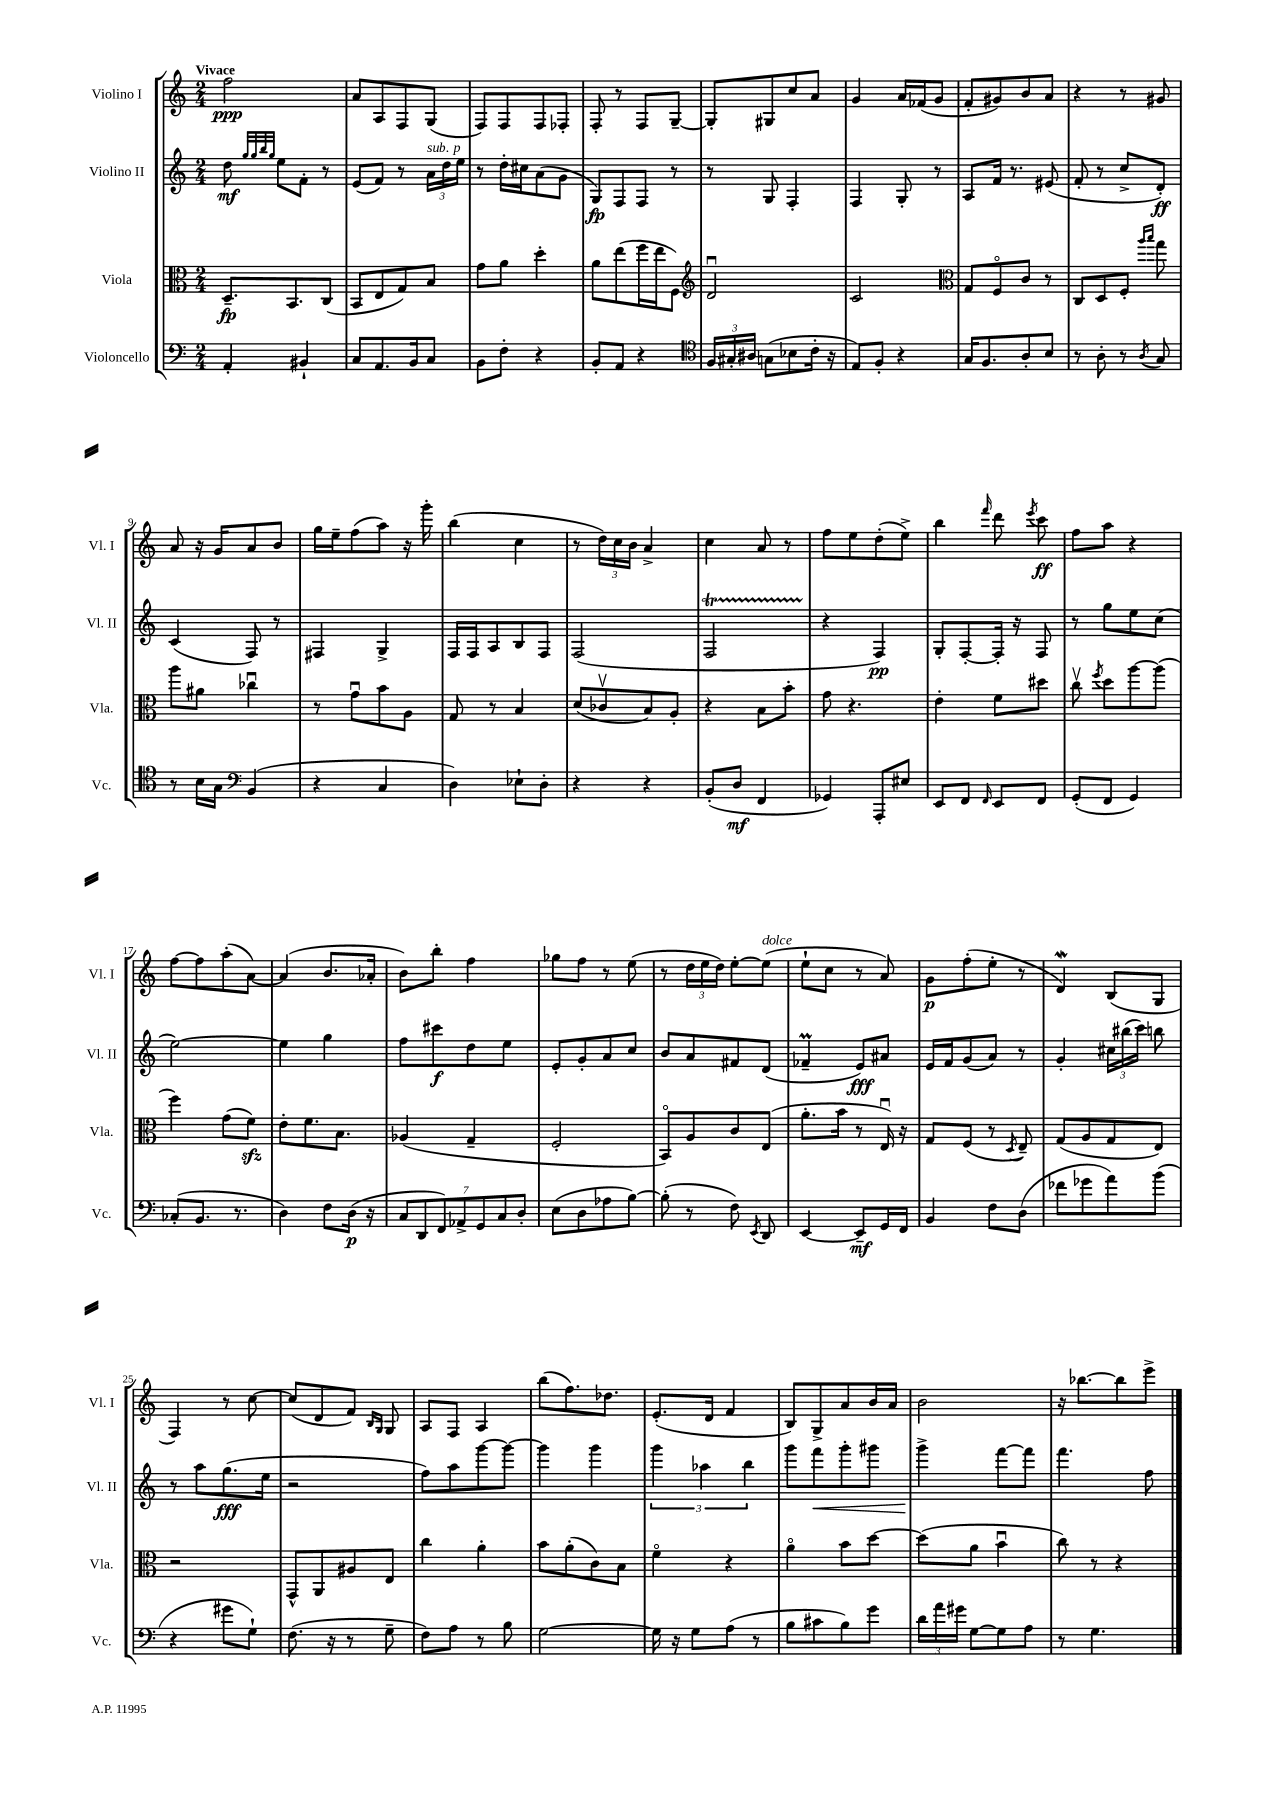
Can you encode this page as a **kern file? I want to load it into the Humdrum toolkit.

**kern	**dynam	**kern	**dynam	**kern	**dynam	**kern	**dynam
*part4	*part4	*part3	*part3	*part2	*part2	*part1	*part1
*staff4	*staff4	*staff3	*staff3	*staff2	*staff2	*staff1	*staff1
*I"Violoncello	*	*I"Viola	*	*I"Violino II	*	*I"Violino I	*
*I'Vc.	*	*I'Vla.	*	*I'Vl. II	*	*I'Vl. I	*
*clefF4	*	*clefC3	*	*clefG2	*	*clefG2	*
*k[]	*	*k[]	*	*k[]	*	*k[]	*
*M2/4	*	*M2/4	*	*M2/4	*	*M2/4	*
=1	=1	=1	=1	=1	=1	=1	=1
!	!	!	!	!	!	!LO:TX:a:B:t=Vivace	!
4AA'/	.	8.D~/L	fp	8dd\	mf	2ff\	ppp
.	.	.	.	32qqgg/LLL	.	.	.
.	.	.	.	32qqgg/	.	.	.
.	.	.	.	32qqbb/	.	.	.
.	.	.	.	32qqgg/JJJ	.	.	.
.	.	.	.	8ee\L	.	.	.
.	.	8.BB/	.	.	.	.	.
4BB#X`/	.	.	.	8f'\J	.	.	.
.	.	(8C/J	.	8r	.	.	.
=2	=2	=2	=2	=2	=2	=2	=2
8C/L	.	8BB/L	.	(8e/L	.	8a/L	.
8.AA/	.	8E/	.	8f/J)	.	8A/	.
.	.	8G/)	.	8r	.	8F/	.
16BB/k	.	.	.	.	.	.	.
!	!	!	!	!LO:TX:a:i:t=sub. p	!	!	!
8C/J	.	8B/J	.	24a\LL	.	(8G/J	.
.	.	.	.	24dd\	.	.	.
.	.	.	.	24ee\JJ	.	.	.
=3	=3	=3	=3	=3	=3	=3	=3
8BB\L	.	8g\L	.	8r	.	8F/L)	.
8F'\J	.	8a\J	.	16dd'\LL	.	8F/	.
.	.	.	.	16cc#X\J	.	.	.
4r	.	4dd'\	.	(8a\	.	8F/	.
.	.	.	.	8g\J	.	8F-X'/J	.
=4	=4	=4	=4	=4	=4	=4	=4
8BB'/L	.	8a\L	.	8G/L)	fp	8F'/	.
8AA/J	.	(8ee\	.	8F/	.	8r	.
4r	.	16ff\L	.	8F/J	.	8F/L	.
.	.	16ee\J	.	.	.	.	.
.	.	8F\J)	.	8r	.	[8G~/J	.
=5	=5	=5	=5	=5	=5	=5	=5
*clefC4	*	*clefG2	*	*	*	*	*
24F/LL	.	2du/	.	8r	.	8G'/L]	.
24G#X'/	.	.	.	.	.	.	.
24A#X/JJ	.	.	.	.	.	.	.
(8Gn\L	.	.	.	8G/	.	8G#X/	.
8B-X\	.	.	.	4F'/	.	8cc/	.
16c'\Jk	.	.	.	.	.	8a/J	.
16r	.	.	.	.	.	.	.
=6	=6	=6	=6	=6	=6	=6	=6
8E/L)	.	2c/	.	4F/	.	4g/	.
8F'/J	.	.	.	.	.	.	.
4r	.	.	.	8G'/	.	16a/LL	.
.	.	.	.	.	.	(16f-X/J	.
.	.	.	.	8r	.	8g/J	.
=7	=7	=7	=7	=7	=7	=7	=7
*	*	*clefC3	*	*	*	*	*
16G/KL	.	8G/L	.	8A/L	.	8f'/L	.
8.F/	.	.	.	.	.	.	.
.	.	8F/	.	16f/Jk	.	8g#X/)	.
.	.	.	.	8.r	.	.	.
8A'/	.	8c/J	.	.	.	8b/	.
8B/J	.	8r	.	(8e#X/	.	8a/J	.
=8	=8	=8	=8	=8	=8	=8	=8
8r	.	8C/L	.	8f'/	.	4r	.
8A'\	.	8D/	.	8r	.	.	.
8r	.	8F'/J	.	8cc^/L	.	8r	.
.	.	16qqaa/LL	.	.	.	.	.
8qA/	.	16qqbb/JJ	.	.	.	.	.
8G/	.	8gg\	.	8d'/J)	ff	8g#X/	.
!!LO:LB:g=z
=9	=9	=9	=9	=9	=9	=9	=9
8r	.	8aa\L	.	(4c/	.	8a/	.
16B\LL	.	8a#X\J	.	.	.	16r	.
16G\JJ	.	.	.	.	.	16g/KL	.
*clefF4	*	*	*	*	*	*	*
(4BB/	.	4cc-Xu\	.	8F/)	.	8a/	.
.	.	.	.	8r	.	8b/J	.
=10	=10	=10	=10	=10	=10	=10	=10
4r	.	8r	.	4F#X/	.	16gg\LL	.
.	.	.	.	.	.	16ee~\J	.
.	.	8gu\L	.	.	.	(8ff\	.
4C/	.	8b\	.	4G^/	.	8aa\J)	.
.	.	8A\J	.	.	.	16r	.
.	.	.	.	.	.	16ggg'\	.
=11	=11	=11	=11	=11	=11	=11	=11
4D\)	.	8G/	.	16F/LL	.	(4bb\	.
.	.	.	.	16F/J	.	.	.
.	.	8r	.	8A/	.	.	.
8E-X`\L	.	4B/	.	8B/	.	4cc\	.
8D'\J	.	.	.	8F/J	.	.	.
=12	=12	=12	=12	=12	=12	=12	=12
4r	.	(8d/L	.	(2F/	.	8r	.
.	.	8c-Xv/	.	.	.	24dd\LL)	.
.	.	.	.	.	.	24cc\	.
.	.	.	.	.	.	24b\JJ	.
4r	.	8B/)	.	.	.	4a^/	.
.	.	8A'/J	.	.	.	.	.
=13	=13	=13	=13	=13	=13	=13	=13
(8BB'/L	.	4r	.	2FT/	.	4cc\	.
8D/J	mf	.	.	.	.	.	.
4FF/	.	8B\L	.	.	.	8a/	.
.	.	8b'\J	.	.	.	8r	.
=14	=14	=14	=14	=14	=14	=14	=14
4GG-X/)	.	8g\	.	4r	.	8ff\L	.
.	.	4.r	.	.	.	8ee\	.
8AAA'/L	.	.	.	4F/)	pp	(8dd'\	.
8E#X/J	.	.	.	.	.	8ee^\J)	.
=15	=15	=15	=15	=15	=15	=15	=15
8EE/L	.	4e'\	.	8G'/L	.	4bb\	.
8FF/J	.	.	.	[8F'/	.	.	.
16qqFF/	.	.	.	.	.	16qqfff/	.
8EE/L	.	8f\L	.	16F'/Jk]	.	8ddd\	.
.	.	.	.	16r	.	.	.
.	.	.	.	.	.	8qeee/	.
8FF/J	.	8dd#X\J	.	8F/	.	8ccc\	ff
=16	=16	=16	=16	=16	=16	=16	=16
(8GG'/L	.	8ccv\	.	8r	.	8ff\L	.
.	.	8qff/	.	.	.	.	.
8FF/J	.	8dd\L	.	8gg\L	.	8aa\J	.
4GG/)	.	[8aa\	.	8ee\	.	4r	.
.	.	(8aa\J]	.	(8cc\J	.	.	.
!!LO:LB:g=z
=17	=17	=17	=17	=17	=17	=17	=17
(8C-X'/L	.	4ff\)	.	[2ee\)	.	[8ff\L	.
8.BB/J	.	.	.	.	.	8ff\]	.
.	.	(8g\L	.	.	.	(8aa'\	.
8.r	.	.	.	.	.	.	.
.	.	8fzz\J)	.	.	.	[8a\J)	.
=18	=18	=18	=18	=18	=18	=18	=18
4D\)	.	8e'\L	.	4ee\]	.	(4a/]	.
.	.	8.f\	.	.	.	.	.
8F\L	.	.	.	4gg\	.	8.b/L	.
.	.	8.B\J	.	.	.	.	.
(16D\Jk	p	.	.	.	.	.	.
16r	.	.	.	.	.	16a-X'/Jk	.
=19	=19	=19	=19	=19	=19	=19	=19
14C/L	.	(4A-X/	.	8ff\L	.	8b\L)	.
14DD/	.	.	.	.	.	.	.
.	.	.	.	8ccc#X\	f	8bb'\J	.
14FF/)	.	.	.	.	.	.	.
14AA-X^/	.	.	.	.	.	.	.
.	.	4G~/	.	8dd\	.	4ff\	.
14GG/	.	.	.	.	.	.	.
14C/	.	.	.	.	.	.	.
.	.	.	.	8ee\J	.	.	.
14D'/J	.	.	.	.	.	.	.
=20	=20	=20	=20	=20	=20	=20	=20
(8E\L	.	2F'/	.	8e'/L	.	8gg-X\L	.
8D\	.	.	.	8g'/	.	8ff\J	.
8A-X\	.	.	.	8a/	.	8r	.
[8B\J)	.	.	.	8cc/J	.	(8ee\	.
=21	=21	=21	=21	=21	=21	=21	=21
(8B'\]	.	8BB/L)	.	8b/L	.	8r	.
8r	.	8A/	.	8a/	.	24dd\LL	.
.	.	.	.	.	.	24ee\	.
.	.	.	.	.	.	24dd\JJ)	.
8F\)	.	8c/	.	8f#X/	.	[8ee'\L	.
8qEE/	.	.	.	.	.	.	.
!	!	!	!	!	!	!LO:TX:a:i:t=dolce	!
8DD/	.	(8E/J	.	(8d/J	.	(8ee\J]	.
=22	=22	=22	=22	=22	=22	=22	=22
[4EE/	.	8.a'\L	.	4f-XM~/	.	8ee`\L	.
.	.	.	.	.	.	8cc\J	.
.	.	16b\Jk	.	.	.	.	.
8EE~/L]	mf	8r	.	8e/L)	fff	8r	.
16GG/L	.	16Eu/)	.	8a#X/J	.	8a/)	.
16FF/JJ	.	16r	.	.	.	.	.
=23	=23	=23	=23	=23	=23	=23	=23
4BB/	.	8G/L	.	16e/LL	.	8g\L	p
.	.	.	.	16f/J	.	.	.
.	.	(8F/J	.	(8g/	.	(8ff'\	.
8F\L	.	8r	.	8a/J)	.	8ee'\J	.
.	.	8qD/	.	.	.	.	.
(8D\J	.	8E~/)	.	8r	.	8r	.
=24	=24	=24	=24	=24	=24	=24	=24
8f-X\L	.	(8G/L	.	4g'/	.	4dW/)	.
8g-X\	.	8A/	.	.	.	.	.
8a\)	.	8G/	.	24cc#X\LL	.	(8B/L	.
.	.	.	.	(24bb#X\	.	.	.
.	.	.	.	24ccc\JJ)	.	.	.
(8b\J	.	8E/J)	.	8bbn\	.	8G/J	.
!!LO:LB:g=z
=25	=25	=25	=25	=25	=25	=25	=25
4r	.	2r	.	8r	.	4F/)	.
.	.	.	.	8aa\L	.	.	.
8g#X\L	.	.	.	(8.gg\	fff	8r	.
8G`\J)	.	.	.	.	.	[8cc\	.
.	.	.	.	16ee\Jk	.	.	.
=26	=26	=26	=26	=26	=26	=26	=26
(8.F\	.	8GG^^/L	.	2r	.	(8cc/L]	.
.	.	8AA/	.	.	.	8d/	.
16r	.	.	.	.	.	.	.
8r	.	8A#X/	.	.	.	8f/J)	.
.	.	.	.	.	.	16qqB/LL	.
.	.	.	.	.	.	16qqG/JJ	.
8G~\	.	8E/J	.	.	.	8G/	.
=27	=27	=27	=27	=27	=27	=27	=27
8F\L)	.	4cc\	.	8ff\L)	.	8A/L	.
8A\J	.	.	.	8aa\	.	8F/J	.
8r	.	4a'\	.	[8ggg\	.	4A/	.
8B\	.	.	.	8ggg\J_	.	.	.
=28	=28	=28	=28	=28	=28	=28	=28
[2G\	.	8b\L	.	4ggg\]	.	(8bb\L	.
.	.	(8a'\	.	.	.	8.ff\)	.
.	.	8c\)	.	4ggg\	.	.	.
.	.	.	.	.	.	8.dd-X\J	.
.	.	8B\J	.	.	.	.	.
=29	=29	=29	=29	=29	=29	=29	=29
16G\]	.	4f\	.	6ggg\	.	(8.e'/L	.
16r	.	.	.	.	.	.	.
8G\L	.	.	.	.	.	.	.
.	.	.	.	6aa-X\	.	.	.
.	.	.	.	.	.	16d/Jk	.
(8A\J	.	4r	.	.	.	4f/	.
.	.	.	.	6bb\	.	.	.
8r	.	.	.	.	.	.	.
=30	=30	=30	=30	=30	=30	=30	=30
8B\L	.	4a\	.	8ggg\L	.	8B/L)	.
!	!	!	!	!	!LO:HP:b	!	!
8c#X\	.	.	.	8fff\	<	8G^/	.
8B\)	.	8b\L	.	8ggg'\	.	8a/	.
8g\J	.	[8dd\J	.	8ggg#X\J	.	16b/L	.
.	.	.	.	.	.	16a/JJ	.
=31	=31	=31	=31	=31	=31	=31	=31
24d\LL	.	(8dd\L]	.	4ggg^\	.	2b\	.
24a\	.	.	.	.	.	.	.
24g#X\JJ	.	.	.	.	.	.	.
[8G\L	.	8a\J	.	.	.	.	.
8G\]	.	4bu\	.	[8fff\L	[	.	.
8A\J	.	.	.	8fff\J]	.	.	.
=32	=32	=32	=32	=32	=32	=32	=32
8r	.	8cc\)	.	4.fff\	.	16r	.
.	.	.	.	.	.	[8.bb-X\L	.
4.G\	.	8r	.	.	.	.	.
.	.	4r	.	.	.	8bb-\]	.
.	.	.	.	8ff\	.	8eee^\J	.
==	==	==	==	==	==	==	==
*-	*-	*-	*-	*-	*-	*-	*-
